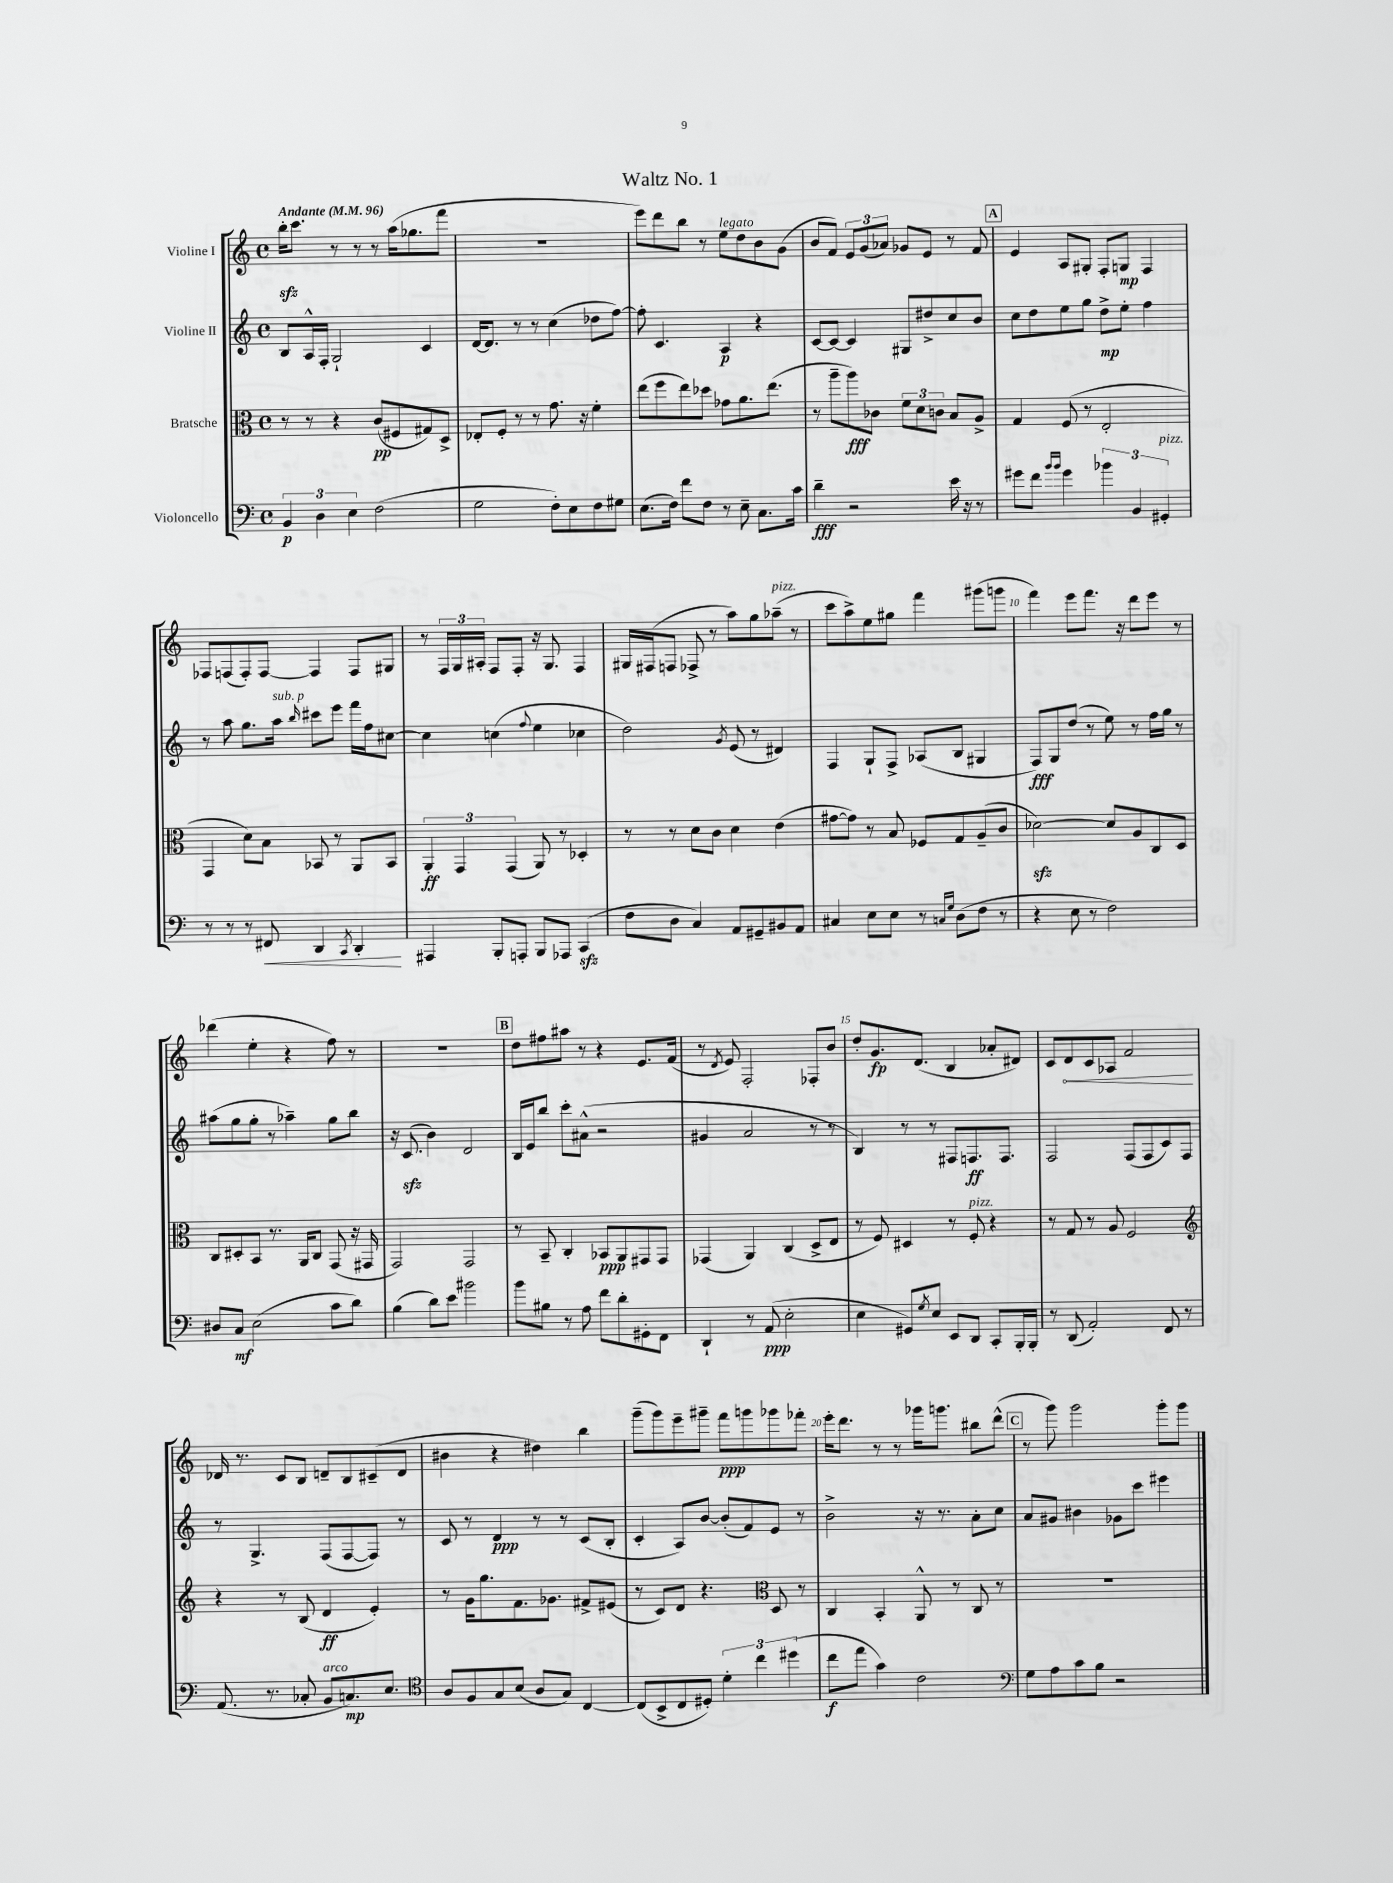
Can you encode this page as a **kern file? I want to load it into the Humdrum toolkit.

**kern	**kern	**kern	**kern
*staff4	*staff3	*staff2	*staff1
*clefF4	*clefC3	*clefG2	*clefG2
*k[]	*k[]	*k[]	*k[]
*M4/4	*M4/4	*M4/4	*M4/4
*met(c)	*met(c)	*met(c)	*met(c)
*MM96	*MM96	*MM96	*MM96
6BB	8r	8B	16bb'
.	.	.	8.ccc
.	8r	16A^^	.
6D	.	.	.
.	.	16F'	.
.	4r	2G`	8r
6E	.	.	.
.	.	.	8r
(2F	(8c	.	8r
.	8F#	.	(16aa
.	.	.	8.gg-
.	8G#)	4c	.
.	8D^	.	8fff
=	=	=	=
2G	8E-'	[16d	1r
.	.	8.d]	.
.	8F'	.	.
.	8r	8r	.
.	8r	8r	.
8F')	8.g	(4cc	.
8E	.	.	.
.	16r	.	.
8F	4f'	8dd-	.
8G#	.	[8ff)	.
=	=	=	=
(8.E	(8ee	8ff']	8eee)
.	8ff	4.c	8ddd
16F)	.	.	.
8f	8ee)	.	8bb
8F	8dd-	.	8r
8r	8g-	4A	8ee
8E~	8.a	.	8dd
8.C	.	4r	8b
.	(8.ee	.	.
.	.	.	(8g
16c	.	.	.
=	=	=	=
4d~	8r	[8c	8b
.	8aa~	8c_	8f)
2r	8aa)	4c]	12e
.	.	.	(12g
.	8c-	.	.
.	.	.	12a-)
.	12f	8G#	8g-
.	12d	.	.
.	.	8dd#^	8e
.	12c	.	.
16e	8B	8cc	8r
16r	.	.	.
8r	8A^	8b	8f
=	=	=	=
8g#	4G	8cc	4e
8f	.	8dd	.
16qqb	.	.	.
16qqb	.	.	.
4g#	(8F	8ee	8A
.	8r	8gg	8G#'
6b-	2E'	8dd^	8F'
.	.	8ee'	8G
6BB	.	.	.
.	.	4ff	4F
6GG#'	.	.	.
=	=	=	=
8r	4GG	8r	8F-
8r	.	8aa	(8F
8r	8d)	8.gg	8F')
8FF#	8B	.	[8F
.	.	16aa	.
.	.	16qqbb	.
4DD	8BB-	8ccc#	4F]
.	8r	8eee	.
8qCC	.	.	.
4DD'	8AA	16fff	8F
.	.	16ff	.
.	8BB-	[8cc#	8G#
=	=	=	=
4AAA#	6AA'	4cc#]	8r
.	.	.	24F
.	6GG	.	24G
.	.	.	24A#'
8BBB'	.	(4cc	8F
.	(6GG	.	.
8AAA'	.	.	8F'
.	.	8qqff	.
8BBB	8AA)	4ee	16r
.	.	.	8.G
8AAA-	8r	.	.
(4CC	4D-'	4cc-	4F
=	=	=	=
8F	8r	2dd)	16G#
.	.	.	(16F#
8D	8r	.	8F
4C)	8d	.	8F-^
.	8c	.	8r
.	.	8qg	.
8AA	4d	(8e	8aa)
8GG#~	.	8r	8gg
8BB#	(4e	4d#)	(8aa-~
8AA	.	.	8r
=	=	=	=
4C#	[8g#	4F	8ccc
.	8g#])	.	8aa^)
8E	8r	8G`	8ee
8E	8B	8F^	8gg#
8r	8F-	(8A-	4fff
16qqC	.	.	.
16qqG	.	.	.
(8D	8G	8B	.
8F	(8A~	4G#	(8ggg#
8r	8c	.	8ggg
=	=	=	=
4r	[2d-)	8F)	4fff)
.	.	8G	.
8E	.	(8dd	8eee
8r	.	8r	8.fff
2F)	8d-]	8ee)	.
.	.	.	16r
.	8A	8r	8ddd
.	8C	16ff	8eee
.	.	16gg	.
.	8D	8r	8r
=	=	=	=
8D#	8C	(8aa#	(4ddd-
8C	8D#'	8gg	.
(2E	8BB	8gg'	4ee'
.	8.r	8r	.
.	.	4aa-~)	4r
.	16AA	.	.
.	8C	.	.
8c	(8GG	8gg	8ff)
8d)	16r	8bb	8r
.	16GG#	.	.
=	=	=	=
(4B	2GG)	16r	1r
.	.	(8.c	.
8d)	.	4b)	.
8e	.	.	.
2b#	2GG	2d	.
=	=	=	=
8b	8r	16B	8dd
.	.	16e	.
8B#	8BB~	8bb	8ff#
8r	4C'	8ccc'	8aa#
8A	.	(8a#^^	8r
8f	8BB-	2r	4r
8d'	8AA	.	.
8GG#'	8GG#	.	8.e
8FF	8GG#	.	.
.	.	.	(16f
=	=	=	=
4DD`	(4GG-	4g#	8r
.	.	.	8qd
.	.	.	8e)
8r	4AA)	2a	2F'
(8AA	.	.	.
2E'	(4C	.	.
.	8D^	8r	8F-'
.	8E	8r	8b
=	=	=	=
4E	8r	4B)	8dd'
.	8F)	.	8.g
8GG#)	4D#	8r	.
.	.	.	(8.d
8qG	.	.	.
8E	.	8r	.
8EE	8r	8F#	4B
8DD	8F'	8.F	.
8CC'	4r	.	8a-'
.	.	8.F	.
16BBB'	.	.	8d#)
16BBB'	.	.	.
=	=	=	=
8r	8r	2F	8c
(8DD	8G	.	8d
2AA')	8r	.	8c
.	8A	.	8A-
.	2F	(8F	2f
.	.	8F	.
8FF	.	8c)	.
8r	.	8F	.
=	=	=	=
*	*clefG2	*	*
(8.AA	4r	8r	16d-
.	.	.	8.r
.	.	4.G^	.
8.r	.	.	.
.	8r	.	8c
8C-'	(8B	.	8B
8BB	4d	(8F	8d~
8.C)	.	[8F	8B
.	4e')	8F])	(8c#~
8.E	.	.	.
.	.	8r	8d
=	=	=	=
*clefC4	*	*	*
8A	8r	8c	4b#
8F	16g	8r	.
.	8.gg	.	.
8G	.	4d	4r
(8B	8.f	.	.
8A	.	8r	4dd#)
.	8.g-	.	.
8G)	.	8r	.
[4C	8f#^	(8c	4bb
.	(8e#	8B'	.
=	=	=	=
(8C]	8r	4c'	(8ggg~
8BB^	8c)	.	8ggg)
8C	8d	8A)	8eee~
8D#')	4.r	[8b	8ggg#~
6d'	.	(8b']	8fff
.	.	8f)	8ggg
6cc	.	.	.
*	*clefC3	*	*
.	8D	8e	8ggg-
(6dd#	.	.	.
.	8r	8r	8fff-'
=	=	=	=
8cc	4C	2b^	16eee'
.	.	.	8.ddd
8ee	.	.	.
4g)	4BB'	.	8r
.	.	.	8r
2c	8AA^^	16r	16ggg-
.	.	8.r	8.ggg
.	8r	.	.
.	8C	8a'	8bb#
.	8r	8cc	(8ddd^^
=	=	=	=
*clefF4	*	*	*
8G	1r	8a	8r
8A	.	8g#	8ggg)
8c	.	4b#	2ggg
8B	.	.	.
2r	.	8g-	.
.	.	8ccc	.
.	.	4eee#	8ggg'
.	.	.	8ggg
==	==	==	==
*-	*-	*-	*-
